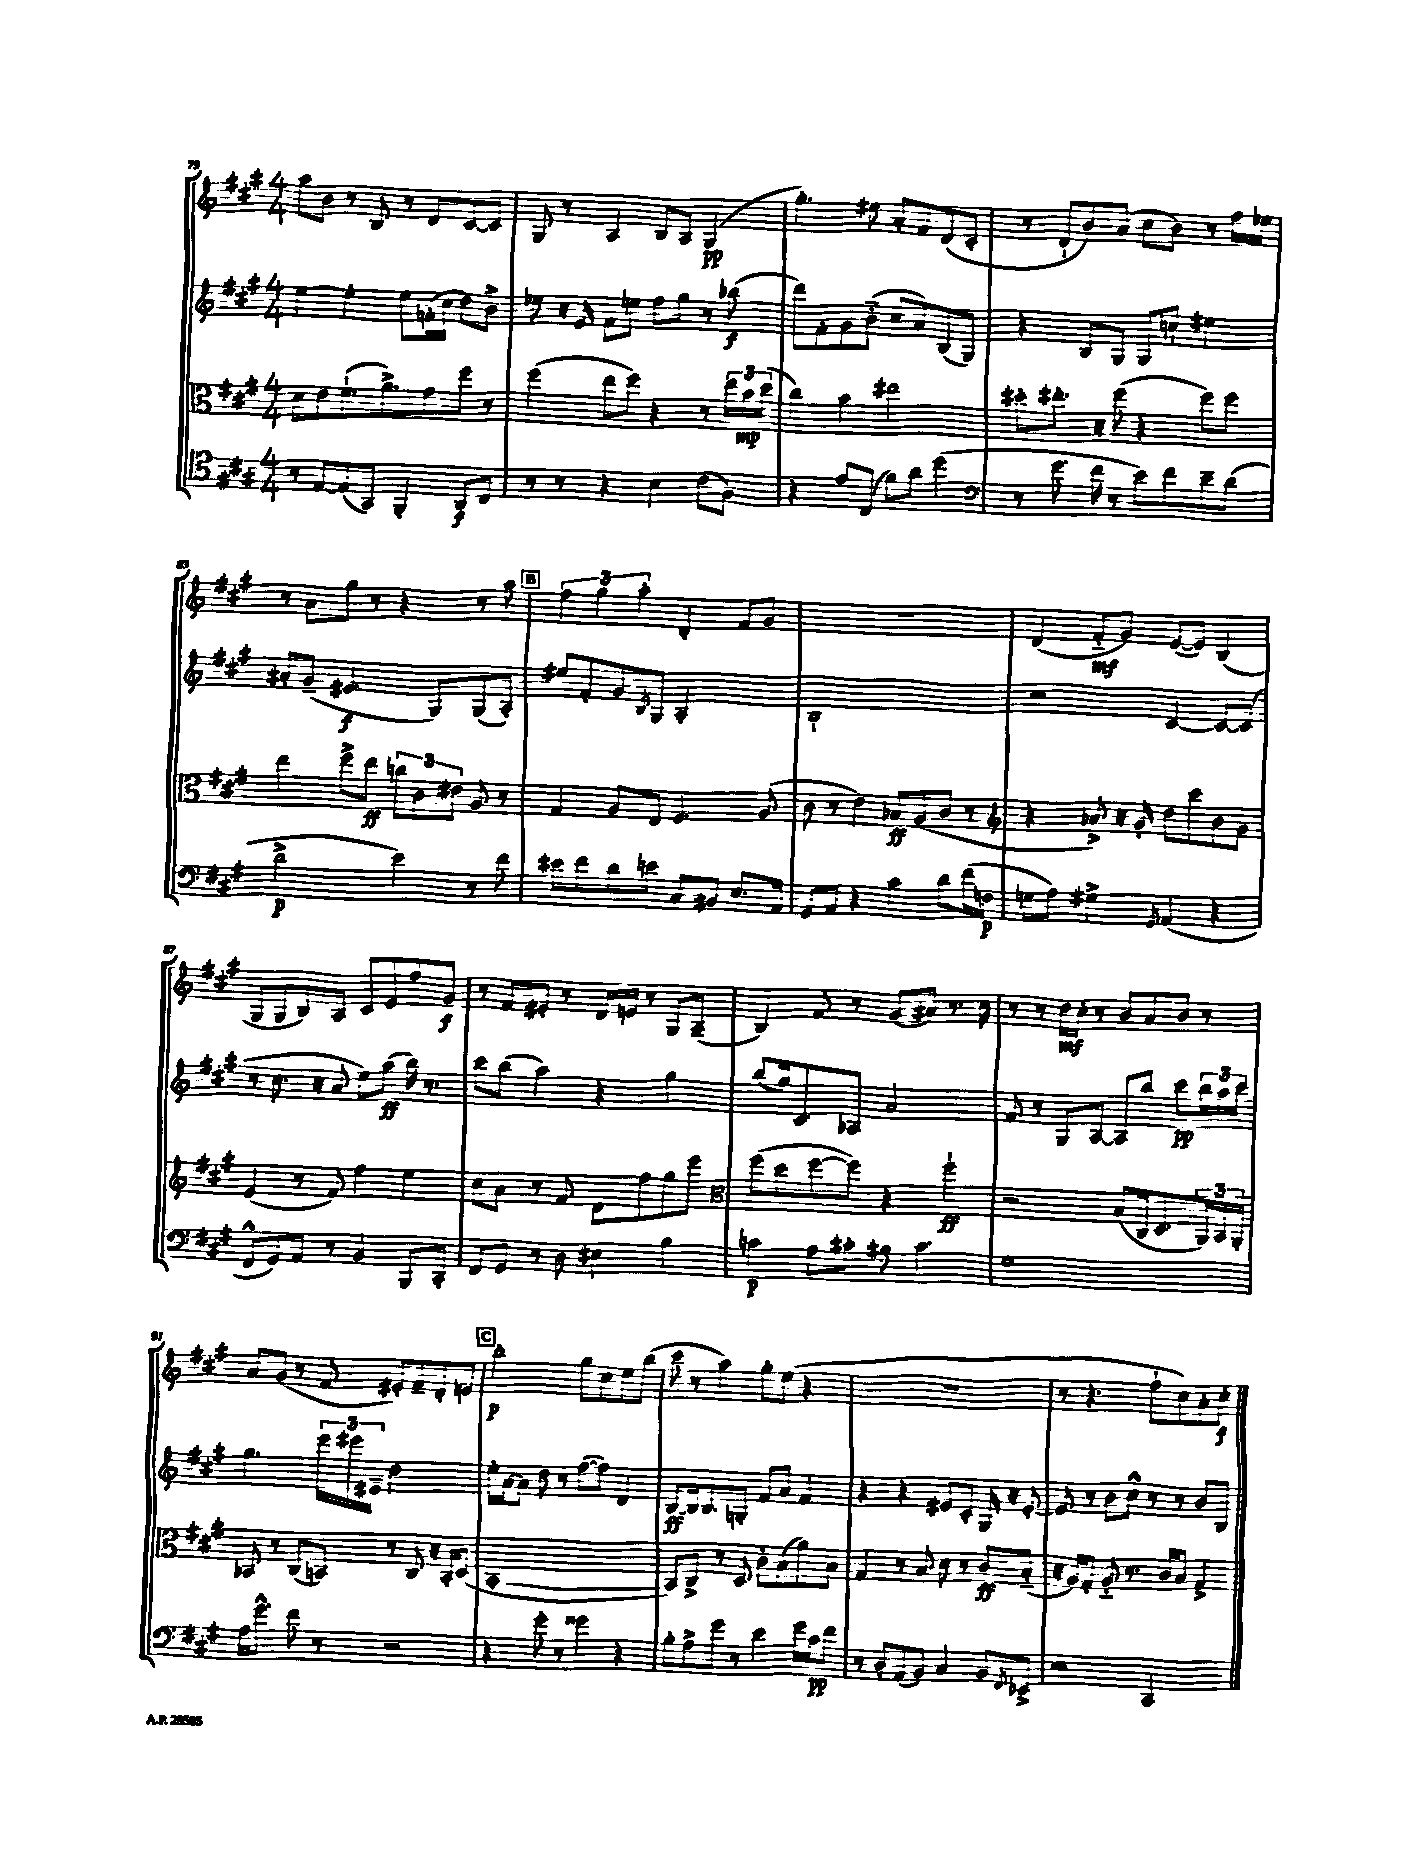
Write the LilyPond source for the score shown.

<<
\new StaffGroup <<
\new Staff = "s0" {
    \clef treble \key a \major \numericTimeSignature \time 4/4
    a''8 b'8 r8 b8 r8 d'8 cis'8~ cis'8 |
    gis8 r8 a4 b8 a8 gis4\pp( |
    gis''4.-.) eis''8 a'8-. fis'8 d'8( cis'8-. |
    r8 d'8-! b'8) a'8( cis''8 b'8) r8 fis''16 ees''16 |
    r8 a'8 gis''8 r8 r4 r8 a''8 |
    \mark \markup { \box "B" } \tuplet 3/2 { fis''4 gis''4 a''4-. } d'4-. fis'8 gis'8 |
    r1 |
    d'4( fis'8-_\mf gis'8) e'8~( e'8) b4( |
    gis8 gis8 b8) a8 cis'8 e'8 fis''8 gis'8\f |
    r8 fis'8 eis'8-. r8 d'16 e'16 r8 gis8 a8--( |
    b4) fis'8 r8 gis'8( ais'8) r8. cis''16 |
    r8 r8 d''16\mf cis''16-. r8 b'8 a'8 b'8 r8 |
    a'8 gis'8( r8 fis'8 eis'8-.) fis'8-- d'8-. e'8 |
    \mark \markup { \box "C" } b''2-.\p gis''8 cis''8 e''8 b''8( |
    cis'''8 r8 a''4) gis''8-. e''8( r4 |
    R1 |
    r8 r4. fis''8-! cis''8) a'8-. cis''8-.\f \bar "|." |
}
\new Staff = "s1" {
    \clef treble \key a \major \numericTimeSignature \time 4/4
    e''4~ e''4-. e''8 f'16-.( cis''16 d''8) b'8-> |
    ees''8 r16 e'16 fis'8 e''8 fis''8 gis''8 r8 bes''8\f( |
    d'''8) fis'8-. gis'8 b'8-_( cis''8 a'8) b8( gis8) |
    r4 b8 gis8 gis8 c''8-! eis''4 |
    ais'8-. gis'8--( eis'4.\f gis8) gis8( a8-.) |
    \mark \markup { \box "B" } eis''8 fis'8-. gis'8 \acciaccatura { b8 } gis8 a2-. |
    b1-! |
    r2 cis'4~ cis'8~ cis'8( |
    r8 cis''8. r16 a'8 e''8) a''8\ff( b''16) r8. |
    cis'''8 b''8( a''4) r4 gis''4 |
    b''8( gis''16) cis'8. aes8 a'2 |
    fis'8 r8 gis8 a8~ a8 b''8 cis'''8\pp \tuplet 3/2 { b''16 a''16 cis'''16 } |
    gis''4. \tuplet 3/2 { e'''16 eis'''16 eis'16-- } d''2 |
    \mark \markup { \box "C" } e''16-. a'16~ a'8 d''8 r8 fis''8~( fis''8) d'4 |
    b8~\ff b16 b8. g8-. fis'8 a'8 fis'4 |
    r4 r4 eis'8 cis'8-. gis16 r16 eis'8~-. |
    eis'8 r8 b'8 cis''8-^ r8 r8 b'8 b8 \bar "|." |
}
\new Staff = "s2" {
    \clef alto \key a \major \numericTimeSignature \time 4/4
    d'8 e'8 fis'8.-!( a'8.->) gis'8 fis''8 r8 |
    fis''4( e''8 fis''8) r4 r8 \tuplet 3/2 { e''16 b'16\mp d''16( } |
    cis''4) b'4 eis''2 |
    dis''8-. eis''8.-. r16 fis''8( r4 fis''8) fis''8 |
    e''4 fis''8-> e''8\ff \tuplet 3/2 { c''8 cis'8 eis'8 } a8 r8 |
    \mark \markup { \box "B" } gis4 a8 e8 fis4. a8( |
    cis'8 r8 e'4) bes8\ff a8( cis'8 r8 |
    \clef treble r4 aes'8->) r16 gis'16-. d''8 cis'''8 b'8 gis'8 |
    e'4( r8 fis'8) fis''4 e''4 |
    cis''8 a'8 r8 fis'8 d'8 fis''8 gis''8 e'''8 |
    \clef alto fis''8( d''8 fis''8~ fis''8) r4 fis''4-!\ff |
    r2 b8( cis16 d8. \tuplet 3/2 { a,16) b,16 a,16-. } |
    bes,8 r8 cis8( b,8) r8 cis8 r16 b,16-. d8( |
    \mark \markup { \box "C" } b,1~-. |
    b,8) cis8-> r8 d8 cis'8-. b8( a'8) b8 |
    gis4 r8 b8 d'8 r8 cis'8\ff b8-_( |
    r16 a16) gis8-. a8-_ r8. cis'16 b8 gis4-> \bar "|." |
}
\new Staff = "s3" {
    \clef tenor \key a \major \numericTimeSignature \time 4/4
    r8 e8~ e8( gis,8) fis,4-. a,8\f cis8 |
    r8 r8 r4 b4 cis'8( fis8) |
    r4 e'8 cis8( fis'8) a'8 d''4( |
    \clef bass r8 gis'8. fis'16 r8 e'8) fis'8 e'8-- d'8( |
    d'2->\p e'4) r8 fis'8 |
    \mark \markup { \box "B" } eis'8 fis'8 d'8 e'8 cis8 bis,8 e8. a,16 |
    gis,8 a,8 r4 cis'4 d'8 fis'16( f16\p |
    g8 a8) gis4-> \acciaccatura { gis,8 } a,4( r4 |
    fis,8-^ gis,8) a,8 r8 b,4 b,,8 cis,8-. |
    fis,8 gis,8 r8 d8 eis4 b4 |
    c'4\p a8 cis'8-. bis8 cis'4. |
    gis1 |
    a16 gis'8.-^ fis'8 r8 r2 |
    \mark \markup { \box "C" } r4 gis'8-. r8 gisis'4 r4 |
    b8-. a8-> gis'8 r8 e'4 gis'16 cis'16\pp fis'8 |
    r8 d8-. a,8( b,8) cis4 b,8 \acciaccatura { fis,8 } ees,8-> |
    r2 cis,2 \bar "|." |
}
>>
>>
\layout { \context { \Score currentBarNumber = #79 } }
